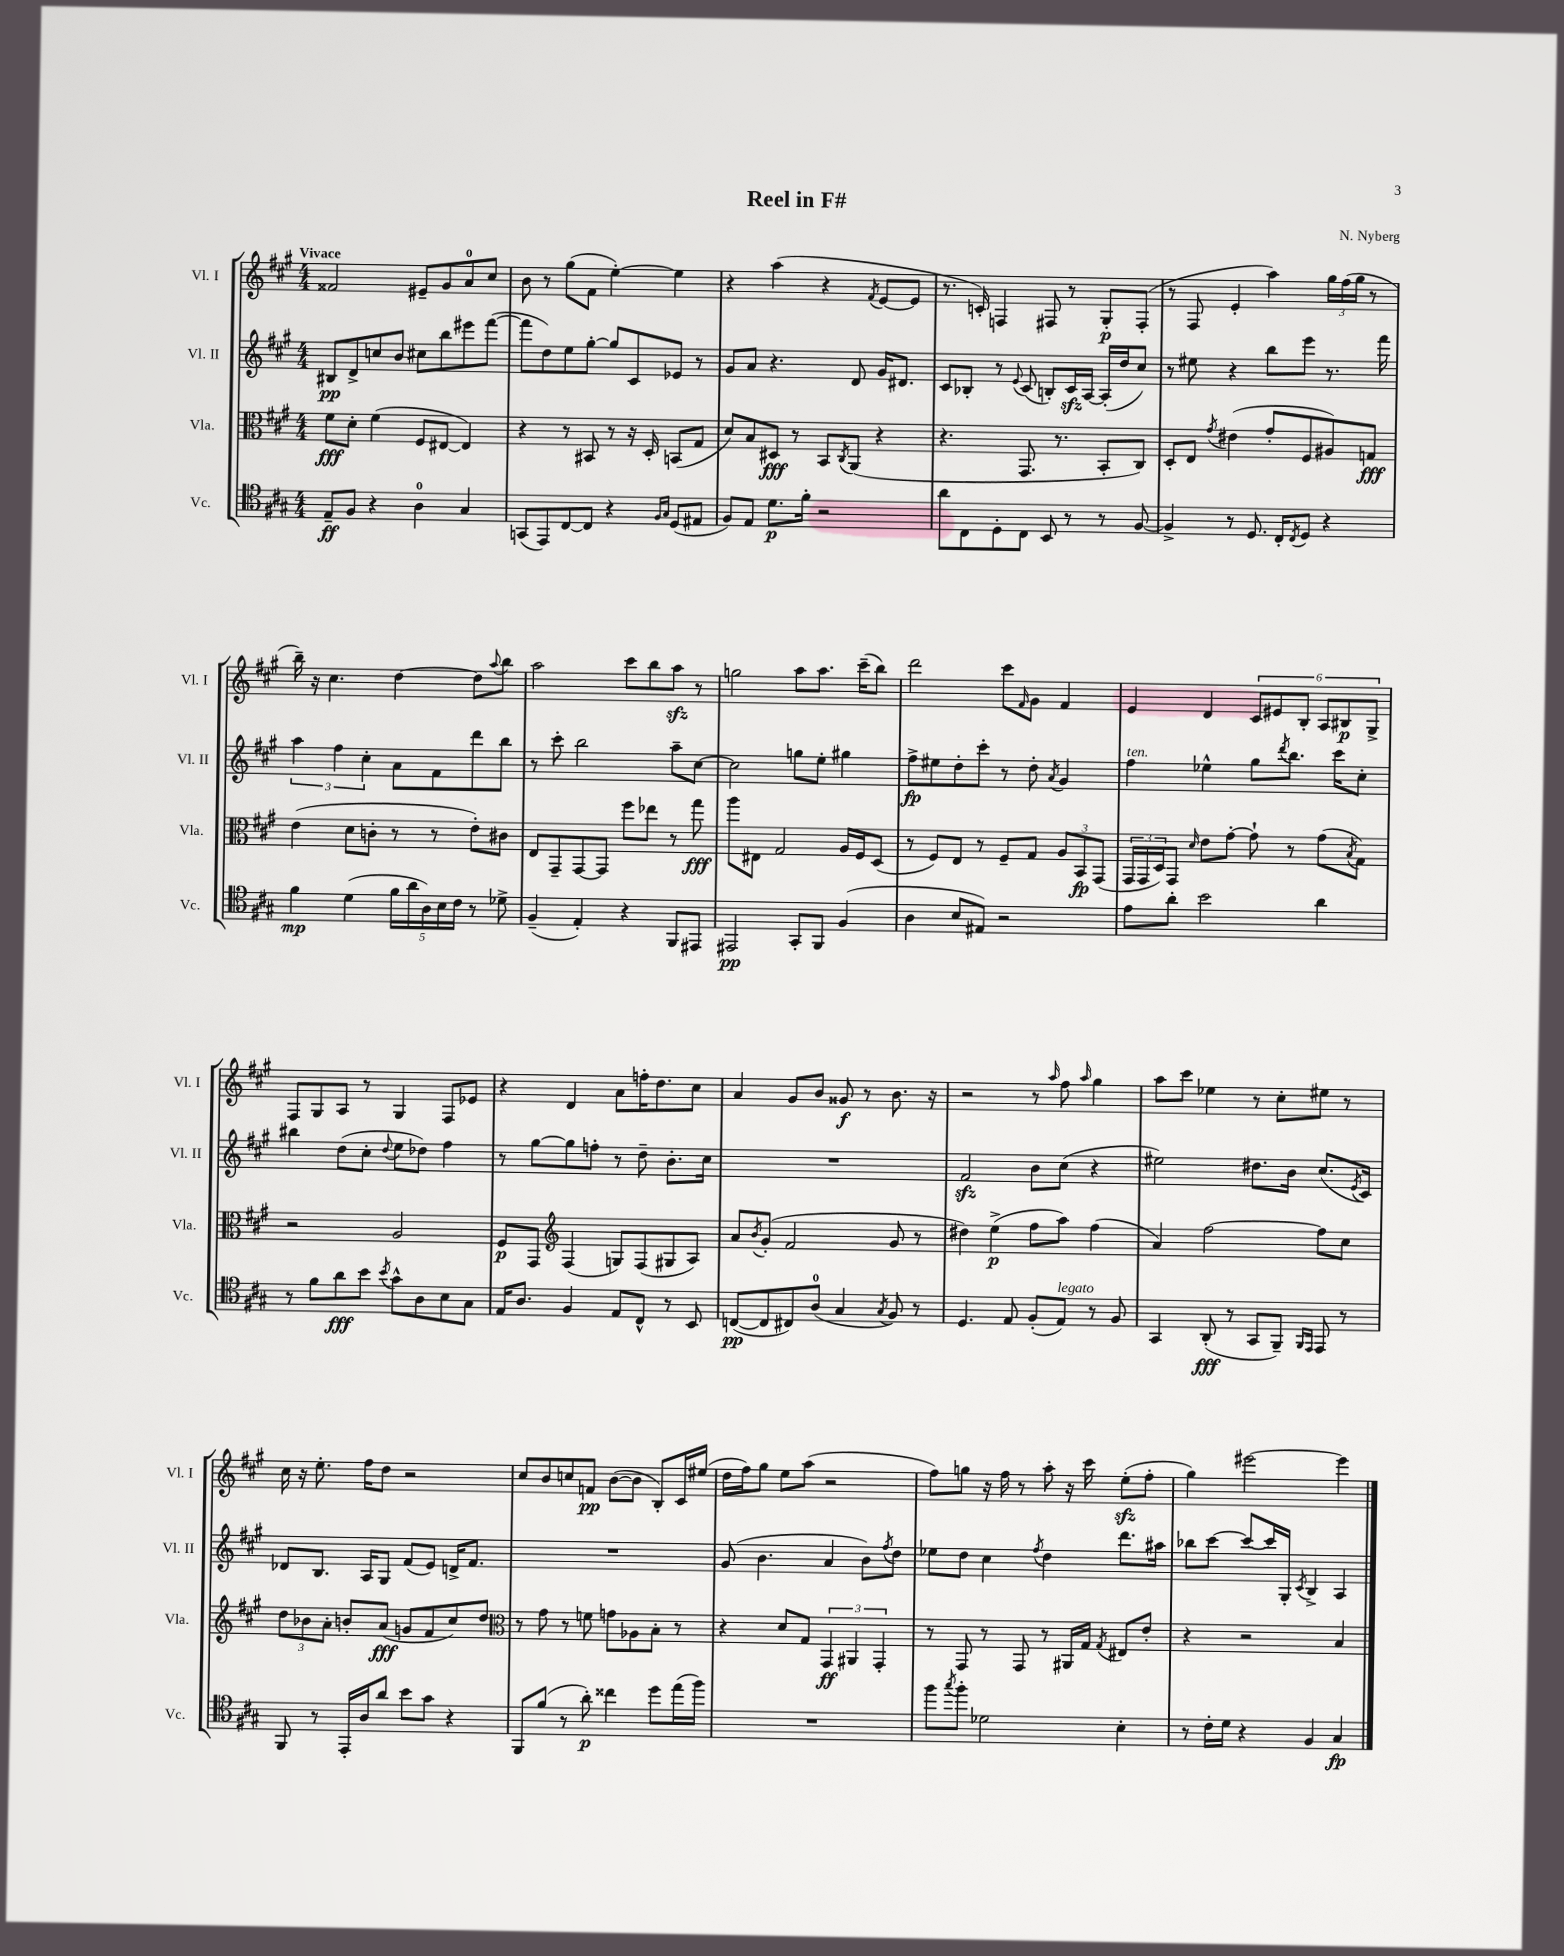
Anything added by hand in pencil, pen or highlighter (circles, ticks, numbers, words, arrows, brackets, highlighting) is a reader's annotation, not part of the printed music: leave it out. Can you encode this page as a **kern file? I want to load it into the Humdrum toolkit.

**kern	**kern	**kern	**kern
*staff4	*staff3	*staff2	*staff1
*clefC4	*clefC3	*clefG2	*clefG2
*k[f#c#g#]	*k[f#c#g#]	*k[f#c#g#]	*k[f#c#g#]
*M4/4	*M4/4	*M4/4	*M4/4
8E~	8f#	8B#	2f##
8F#	8d'	8d^	.
4r	(4f#	8cc	.
.	.	8b	.
4A	8F#	8cc#	8e#~
.	[8E#	8bb	8g#
4G#	4E#])	8eee#	8a
.	.	([8fff#	8cc#
=	=	=	=
(8GG	4r	8fff#]	8b
8EE)	.	8dd)	8r
[8C#	8r	8ee	(8gg#
8C#]	8BB#	[8gg#'	8f#
4r	8r	8gg#]	[4ee')
.	16r	8c#	.
.	16D'	.	.
16qqF#	.	.	.
16qqG#	.	.	.
(8D	(8BB	8e-	4ee]
8E#	8G#	8r	.
=	=	=	=
8F#)	8d)	8g#	4r
8E	8B	8a	.
8.d	8D#	4.r	(4aa
.	8r	.	.
16f#'	.	.	.
2r	8BB	.	4r
.	8qC#	.	.
.	(8AA	8d	.
.	.	.	8qf#
.	4r	16g#	[8e
.	.	8.d#	.
.	.	.	8e]
=	=	=	=
8a	4.r	8c#	8.r
8C#	.	8B-'	.
.	.	.	16c')
8D'	.	8r	4F
.	.	8qqe	.
8C#	8.GG#	(8c#	.
8BB	.	8B')	8F#
.	8.r	.	.
8r	.	16c#	8r
.	.	[16A	.
8r	8BB'	(16A']	8G#'
.	.	16dd	.
[8F#	8C#)	8cc#)	(8F#'
=	=	=	=
4F#^]	8D'	8r	8r
.	8E	8ee#	8F#
.	8qg#	.	.
8r	(4e#	4r	4e'
8.D	.	.	.
.	8g#'	8bb	4aa)
16C#'	.	.	.
8qC#	.	.	.
8D	8F#	8eee	.
4r	8A#)	8.r	24gg#
.	.	.	(24ff#
.	.	.	24gg#
.	8G	.	8r
.	.	16fff#	.
=	=	=	=
4f#	(4e	6aa	16bb~)
.	.	.	16r
.	.	.	4.cc#
.	.	6ff#	.
(4d	8d	.	.
.	.	6cc#'	.
.	8c'	.	.
20f#	8r	8a	[4dd
20a	.	.	.
20A)	.	.	.
.	8r	8f#	.
20B	.	.	.
20c#	.	.	.
8r	8e')	8ddd	8dd]
.	.	.	8qqaa
8d-^	8c#	8bb	8bb
=	=	=	=
(4F#~	8E	8r	2aa
.	8GG#~	8ccc#'	.
4E')	[8GG#	2bb	.
.	8GG#]	.	.
4r	8ff#	.	8ccc#
.	8ee-	.	8bb
8FF#	8r	8aa~	8aa
8EE#	8gg#	[8cc#	8r
=	=	=	=
2EE#	8aa	2cc#]	2gg
.	8E#	.	.
.	2G#	.	.
8GG#'	.	8gg	8aa
8FF#	.	8ee'	8.aa
(4F#	16A	4gg#	.
.	16F#	.	(16ccc#~
.	(8D	.	8bb)
=	=	=	=
4A	8r	8ff#^	2ddd
.	8F#)	8ee#	.
8B	8E	8dd'	.
8E#)	8r	8ccc#'	.
2r	8F#~	8r	8ccc#
.	.	.	16qqf#
.	8G#	8dd'	8g#
.	.	8qa	.
.	12A	4g#	4f#
.	12BB	.	.
.	(12GG#	.	.
=	=	=	=
8e	24GG#	4ff#	4e
.	24GG#	.	.
.	24D)	.	.
8a'	8GG#	.	.
.	16qqd	.	.
2b	8e	4ee-^^	4d
.	[8g#'	.	.
.	8g#`]	8gg#	12c#
.	.	.	12e#
.	.	8qddd	.
.	8r	8.bb	.
.	.	.	12B'
4a	(8g#	.	12A
.	.	16ccc#	.
.	.	.	12B#
.	8qB	.	.
.	8G#)	8cc#'	.
.	.	.	12G#^
=	=	=	=
8r	2r	4bb#	8F#
8f#	.	.	8G#
8a	.	(8dd	8A
8b	.	8cc#'	8r
8qb	.	8qqdd	.
8g#^^	2A	8ee	4G#
8A	.	8dd-)	.
8B	.	4ff#	8F#
8G#	.	.	8e-
=	=	=	=
16E	8F#	8r	4r
8.A	.	.	.
.	8GG#	[8gg#	.
*	*clefG2	*	*
4F#	(4F#	8gg#]	4d
.	.	8ff'	.
8E	8G)	8r	8a
8C#^^	(8F#	8dd~	16ff'
.	.	.	8.dd
8r	8G#	8.b'	.
8BB	8A)	.	8cc#
.	.	16cc#	.
=	=	=	=
([8C	8a	1r	4a
.	8qb	.	.
8C]	(8g#'	.	.
8C#)	2f#	.	8g#
(8A	.	.	8b
4G#	.	.	8g##
.	.	.	8r
8qG#	.	.	.
8F#)	8g#	.	8.b
8r	8r	.	.
.	.	.	16r
=	=	=	=
4.D	4dd#)	2f#	2r
.	(4ee^	.	.
8E	.	.	.
(8F#'	8ff#	8b	8r
.	.	.	16qqaa
8E)	8aa)	(8cc#	8ff#
.	.	.	16qqaa
8r	(4ff#	4r	4gg#
8F#	.	.	.
=	=	=	=
4GG#	4a)	2ee#)	8aa
.	.	.	8ccc#
(8AA'	[2ff#	.	4ee-
8r	.	.	.
8GG#	.	8.dd#	8r
8FF#~)	.	.	8cc#'
.	.	16b	.
16qqFF#	.	.	.
16qqEE	.	.	.
8EE	8ff#]	(8.cc#	8ee#
8r	8cc#	.	8r
.	.	8qe	.
.	.	16c#)	.
=	=	=	=
8FF#	12dd	8d-	16cc#
.	.	.	16r
.	12b-	.	.
8r	.	8.B	8.ee'
.	12a'	.	.
16EE'	8b'	.	.
16A	.	16A	16ff#
8a	(8a	8G#	8dd
8b	8g	(8f#	2r
8g#	8f#	8e)	.
4r	8cc#)	16d^	.
.	.	8.f#	.
.	8dd	.	.
=	=	=	=
*	*clefC3	*	*
8FF#	8r	1r	8cc#
(8f#	8g#	.	8b
8r	8r	.	8cc
8a')	8f	.	8f
4cc##	8g	.	([8b
.	8A-	.	8b]
8dd	8B'	.	8B')
(16ee	8r	.	16c#
16ff#)	.	.	(16ee#
=	=	=	=
1r	4r	(8g#	16dd
.	.	.	16ff#)
.	.	4.b	8gg#
.	8d	.	8ee
.	8G#	.	(8aa
.	6GG#	4a	2r
.	6AA#	.	.
.	.	8b)	.
.	6GG#'	.	.
.	.	8qff#	.
.	.	8dd	.
=	=	=	=
8ff#	8r	8ee-	8ff#)
8qgg#	.	.	.
8ff#'	8GG#	8dd	8gg
2d-	8r	4cc#	16r
.	.	.	16ff#
.	8GG#	.	8r
.	.	8qff#	.
.	8r	4dd	8aa'
.	16AA#	.	16r
.	16G#	.	16ccc#
.	8qG#	.	.
4B'	8E#	8.ddd	(8ee'
.	8e'	.	8ff#'
.	.	16aa#	.
=	=	=	=
8r	4r	8bb-	4gg#)
16c#'	.	[8ccc#	.
16d	.	.	.
4r	2r	8ccc#_	[2eee#
.	.	16ccc#]	.
.	.	16G#'	.
.	.	8qc#	.
4F#	.	4B^	.
4G#	4B	4A	4eee#]
==	==	==	==
*-	*-	*-	*-
